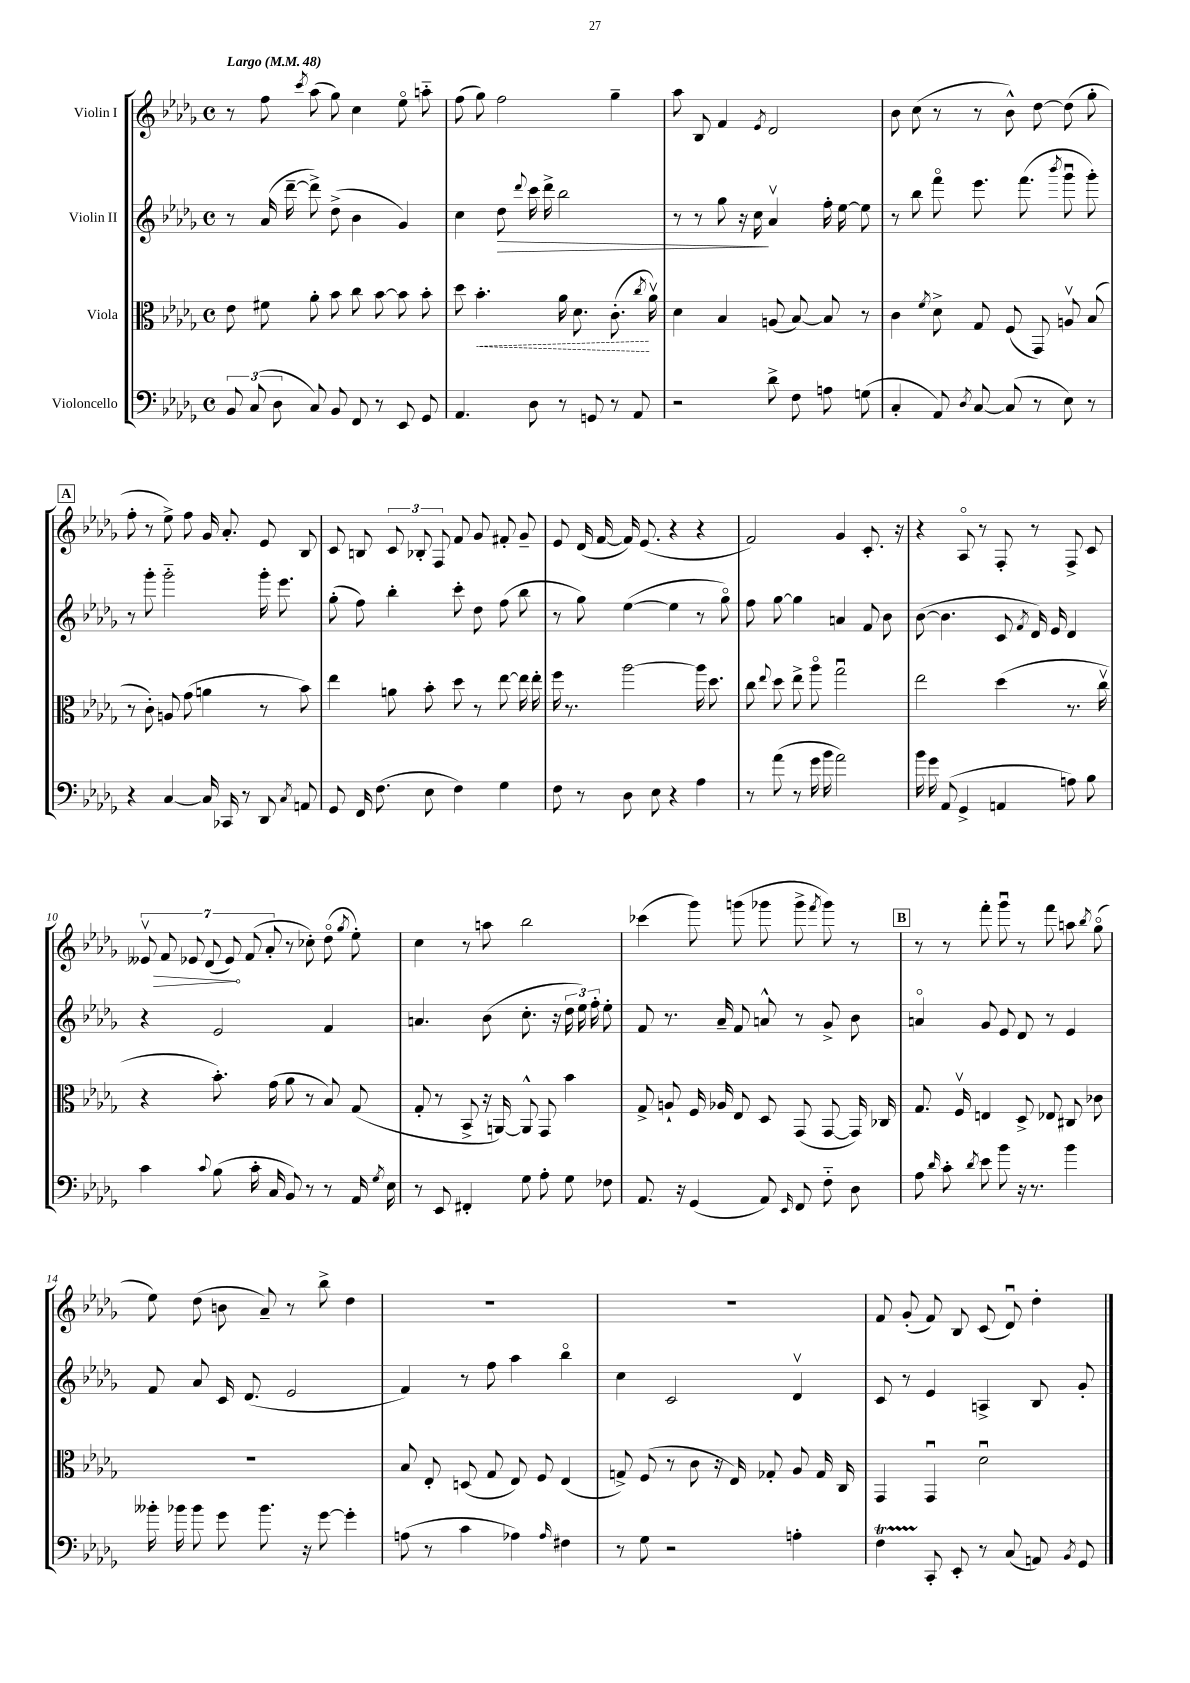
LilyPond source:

<<
\new StaffGroup <<
\new Staff = "s0" \with { instrumentName = "Violin I" } {
    \clef treble \key des \major \defaultTimeSignature \time 4/4 \tempo "Largo" 4 = 48
    \autoBeamOff r8 f''8 \acciaccatura { c'''8 } aes''8( ges''8) c''4 ees''8\flageolet a''8-_ |
    f''8( ges''8) f''2 ges''4-- |
    aes''8 bes8 f'4 \acciaccatura { ees'8 } des'2 |
    bes'8 c''8( r8 r8 bes'8-^) des''8~ des''8( ges''8-. |
    \mark \markup { \box "A" } f''8-. r8 ees''8->) f''8 ges'16 aes'8.-. ees'8 bes8 |
    c'8 b8 \tuplet 3/2 { c'8 bes8-. f8 } f'8 ges'8 fis'8-. ges'8-- |
    ees'8 des'16( f'16~ f'16) ees'8.( r4 r4 |
    f'2) ges'4 c'8.-. r16 |
    r4 aes8\flageolet r8 f8-. r8 f8-> c'8 |
    \tuplet 7/4 { eeses'8\upbow \once \override Hairpin.circled-tip = ##t f'8\> ees'8 des'8( ees'8\!) f'8( aes'8-. } r8 ces''8-.) des''8\flageolet( \acciaccatura { ges''8 } ees''8-.) |
    c''4 r8 a''8 bes''2 |
    ces'''4( ges'''8) g'''8( ges'''8 ges'''8-> \acciaccatura { f'''8 } ges'''8) r8 |
    \mark \markup { \box "B" } r8 r8 f'''8-. ges'''8\downbow r8 f'''8 a''8 \acciaccatura { bes''8 } ges''8\flageolet( |
    ees''8) des''8( b'8 aes'8--) r8 bes''8-> des''4 |
    R1 |
    R1 |
    f'8 ges'8-.( f'8) bes8 c'8( des'8\downbow) des''4-. \bar "|." |
}
\new Staff = "s1" \with { instrumentName = "Violin II" } {
    \clef treble \key des \major \defaultTimeSignature \time 4/4
    \autoBeamOff r8 aes'16( des'''16~-- des'''8->) des''8->( bes'4 ges'4) |
    c''4 des''8\> \appoggiatura { des'''8 } c'''16 des'''16-> bes''2 |
    r8 r8 ges''8 r16 c''16\! aes'4\upbow f''16-. ees''16~ ees''8 |
    r8 bes''8 f'''8\flageolet ees'''8. f'''8.( \acciaccatura { bes'''8 } ges'''8\downbow ges'''8-.) |
    \mark \markup { \box "A" } r8 ges'''8-. ges'''2-_ ges'''16-. ees'''8. |
    ges''8-.( f''8) bes''4-. c'''8-. des''8 f''8( bes''8 |
    r8 ges''8) ees''4~( ees''4 r8 ges''8\flageolet) |
    f''8 ges''8~ ges''4 a'4 f'8 bes'8 |
    bes'8~( bes'4. c'8 \acciaccatura { f'8 } des'16) ees'16 des'4 |
    r4 ees'2 f'4 |
    a'4. bes'8( c''8.-. r16 \tuplet 3/2 { des''16 ees''16) f''16-. } ees''8-. |
    f'8 r8. aes'16-- f'8 a'8-^ r8 ges'8-> bes'8 |
    \mark \markup { \box "B" } a'4\flageolet ges'8 ees'8 des'8 r8 ees'4 |
    f'8 aes'8 c'16 des'8.( ees'2 |
    f'4) r8 f''8 aes''4 bes''4\flageolet |
    c''4 c'2 des'4\upbow |
    c'8 r8 ees'4 a4-> bes8 ges'8-. \bar "|." |
}
\new Staff = "s2" \with { instrumentName = "Viola" } {
    \clef alto \key des \major \defaultTimeSignature \time 4/4
    \autoBeamOff ees'8 fis'8 aes'8-. bes'8 c''8 bes'8~ bes'8 bes'8-. |
    des''8 \once \override Hairpin.style = #'dashed-line bes'4.-.\< aes'16 des'8. c'8.-.\!( \acciaccatura { c''8 } aes'16\upbow) |
    des'4 bes4 a8( bes8~) bes8 r8 |
    c'4 \acciaccatura { f'8 } des'8-> ges8 f8( ges,8) a8\upbow bes8( |
    \mark \markup { \box "A" } r8 c'8-.) a8 ges'8( a'4 r8 bes'8) |
    ees''4 a'8 bes'8-. des''8 r8 ees''8~ ees''16 ees''16-. |
    f''16 r8. aes''2~ aes''16 des''8. |
    c''8 \appoggiatura { ees''8 } des''8 ees''8-> aes''8\flageolet ges''2\downbow |
    ees''2 des''4( r8. c''16\upbow |
    r4 bes'8.-.) ges'16( aes'8 r8 bes8) ges8( |
    ges8-. r8 bes,8-> r16 a,16~) a,8-^ ges,8 bes'4 |
    ges8-> a8-! f16 aes16 ees8 des8 ges,8( ges,8~ ges,16) ces16 |
    \mark \markup { \box "B" } ges8. f16\upbow e4 des8-> ees8 cis8 ces'8 |
    R1 |
    bes8 ees8-. d8( ges8 ees8) f8 ees4( |
    g8->) f8( r8 c'8 r16 ees16) ges8-. aes8 ges16 c16 |
    ges,4 ges,4\downbow des'2\downbow \bar "|." |
}
\new Staff = "s3" \with { instrumentName = "Violoncello" } {
    \clef bass \key des \major \defaultTimeSignature \time 4/4
    \autoBeamOff \tuplet 3/2 { bes,8 c8( des8 } c8) bes,8 f,8 r8 ees,8 ges,8 |
    aes,4. des8 r8 g,8 r8 aes,8 |
    r2 des'8-> f8 a8 g8( |
    c4-. aes,8) \acciaccatura { des8 } c8~ c8( r8 ees8) r8 |
    \mark \markup { \box "A" } r4 c4~ c16 ces,16 r8 des,8 \acciaccatura { c8 } a,8 |
    ges,8 f,16 f8.( ees8 f4) ges4 |
    f8 r8 des8 ees8 r4 aes4 |
    r8 aes'8( r8 ges'16 bes'16 aes'2) |
    bes'16 ges'16 aes,8( ges,4-> a,4 a8) bes8 |
    c'4 \appoggiatura { c'8 } bes8( c'16-. c16 bes,8) r8 r8 aes,16 \acciaccatura { ges8 } ees16 |
    r8 ees,8 fis,4-. ges8 aes8-. ges8 fes8 |
    aes,8. r16 ges,4( aes,8) \grace { ees,16 } f,8 f8-_ des8 |
    \mark \markup { \box "B" } aes8 \grace { des'16 } c'8-. \acciaccatura { des'8 } ees'8 bes'8 r16 r8. bes'4 |
    beses'16-. bes'16 bes'8 ges'8 bes'8. r16 ges'8~ ges'4-. |
    a8( r8 c'4 aes4) \grace { aes16 } fis4 |
    r8 ges8 r2 a4-. |
    f4\startTrillSpan c,8-.\stopTrillSpan ees,8-. r8 c8( a,8) \acciaccatura { bes,8 } ges,8 \bar "|." |
}
>>
>>
